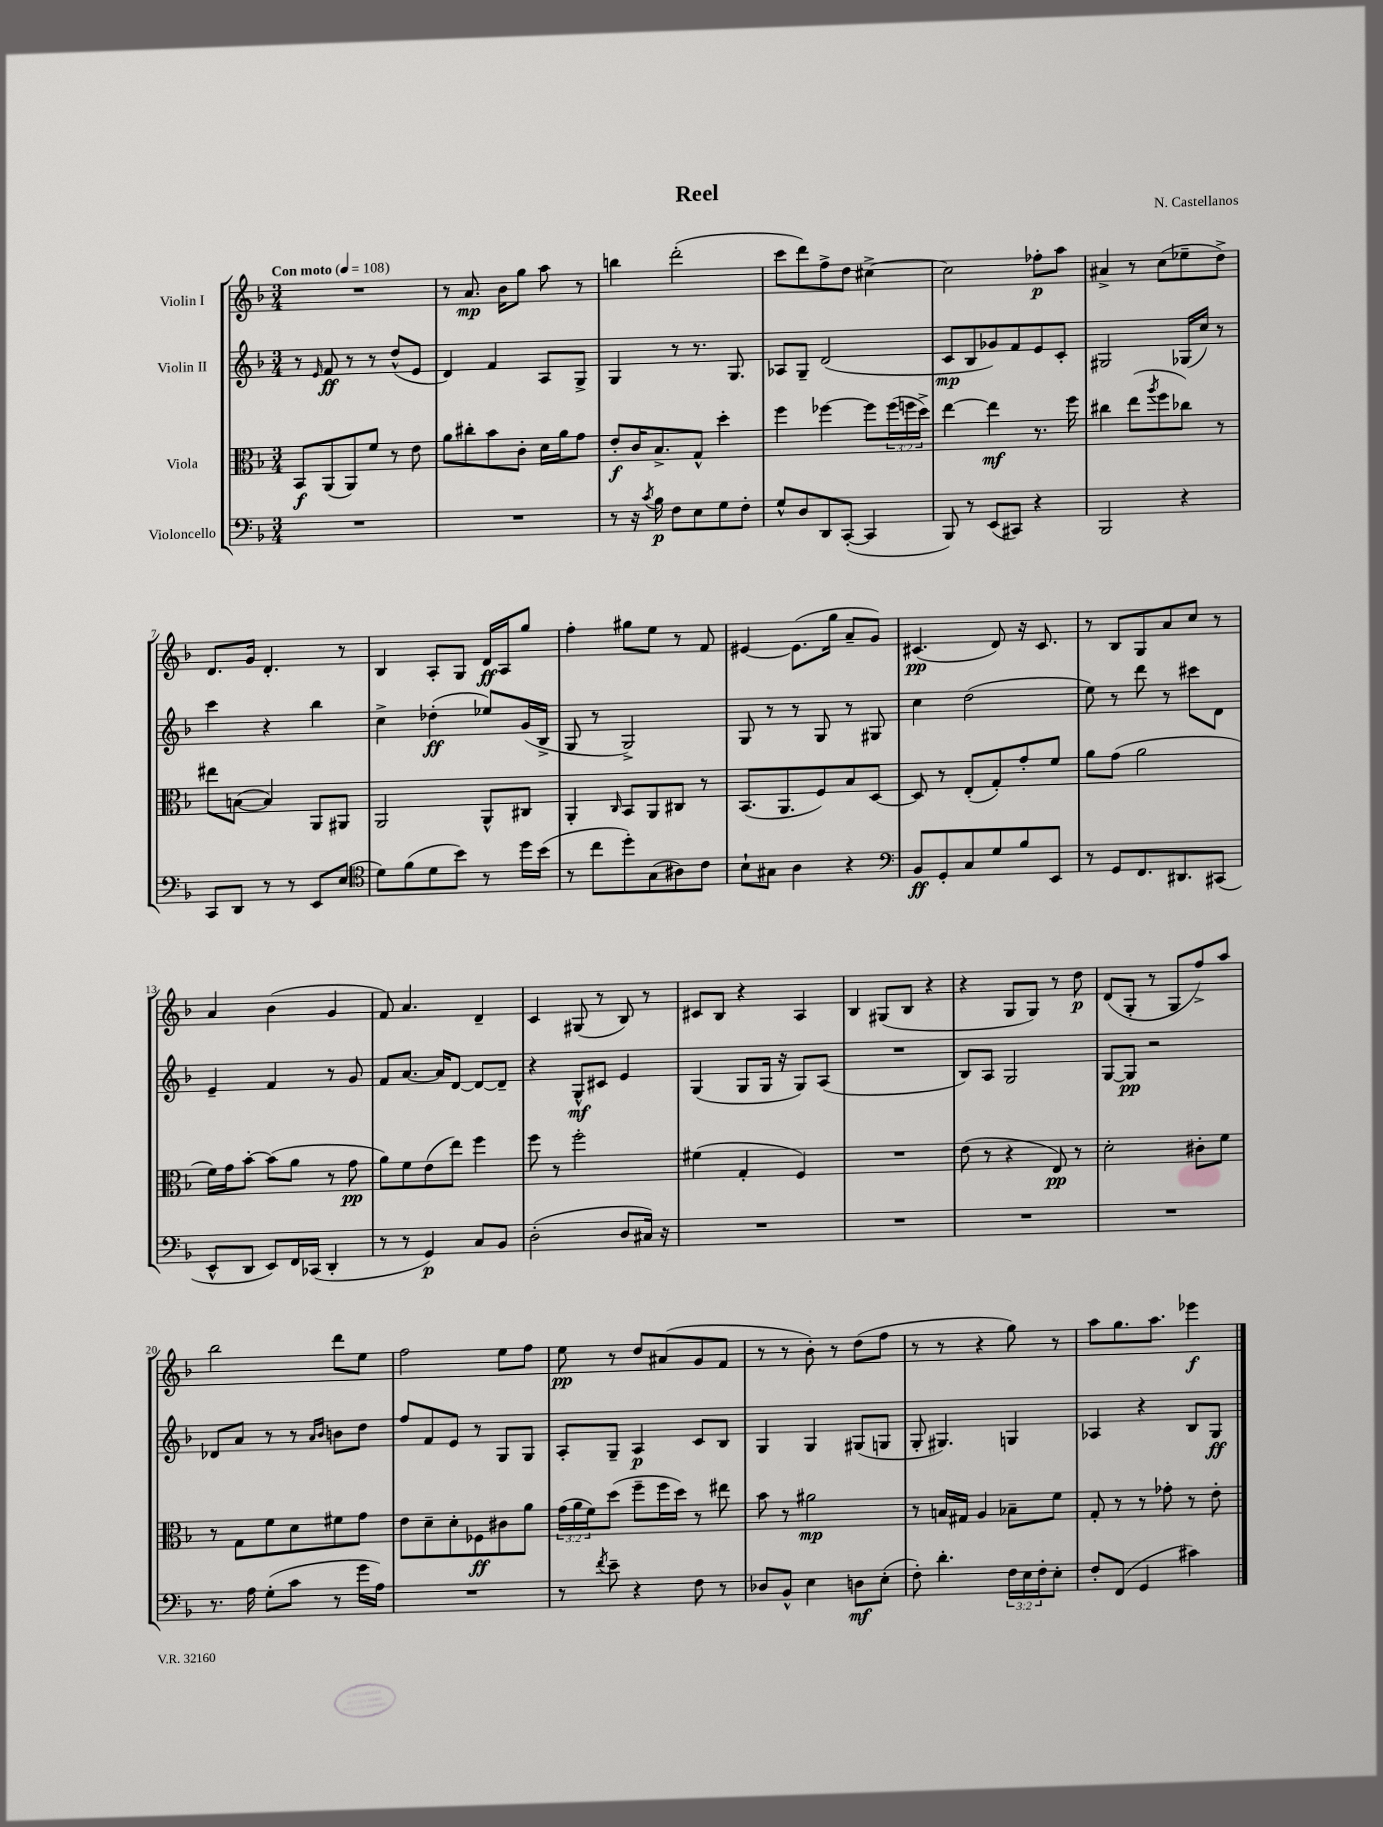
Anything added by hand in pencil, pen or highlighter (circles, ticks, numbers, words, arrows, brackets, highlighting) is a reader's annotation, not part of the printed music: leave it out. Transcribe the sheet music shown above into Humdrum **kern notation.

**kern	**kern	**kern	**kern
*staff4	*staff3	*staff2	*staff1
*clefF4	*clefC3	*clefG2	*clefG2
*k[b-]	*k[b-]	*k[b-]	*k[b-]
*M3/4	*M3/4	*M3/4	*M3/4
*MM108	*MM108	*MM108	*MM108
2.r	8BB-	8r	2.r
.	.	16qqe	.
.	(8AA	8f	.
.	8AA)	8r	.
.	8f	8r	.
.	8r	(8dd^^	.
.	8e	8e	.
=	=	=	=
2.r	8a	4d)	8r
.	8cc#'	.	8.a
.	8b-	4f	.
.	.	.	16b-
.	8c'	.	8gg
.	16d	8A	8aa
.	16a	.	.
.	8g	8G^	8r
=	=	=	=
8r	8e'	4G	4bb
16r	16c	.	.
8qc	.	.	.
16B-	8.B-^	.	.
8F	.	8r	(2ddd'
8E	8G^^	8.r	.
8G	4dd'	.	.
.	.	8.G	.
8F'	.	.	.
=	=	=	=
8G^^	4ff	8A-	8ccc
8D	.	8G~	8ddd)
8DD	[4ff-	(2d	8ff^
([8CC'	.	.	8dd
4CC]	8ff-]	.	[4cc#^
.	(24ff-	.	.
.	24ff	.	.
.	24dd^)	.	.
=	=	=	=
8BBB-)	[4ee	8c	2cc#]
8r	.	8B-	.
(8EE	4ee]	8g-)	.
8CC#)	.	8f	.
4r	8.r	8e	8ff-'
.	.	8c'	8aa
.	16ff	.	.
=	=	=	=
2BBB-	4cc#	2G#	4a#^
.	(8ee	.	8r
.	8qaa	.	.
.	8ff	.	(8cc
4r	8cc-)	(16G-	8ee-~
.	.	16cc)	.
.	8r	8r	8dd^)
=	=	=	=
8CC	8ee#	4ccc	8.d
8DD	([8B	.	.
.	.	.	16g
8r	4B])	4r	4.d'
8r	.	.	.
8EE	8AA	4bb-	.
(8E	8AA#	.	8r
=	=	=	=
*clefC4	*	*	*
8d)	2AA	4cc^	4B-
(8f	.	.	.
8d	.	(4dd-'	8A'
8b-)	.	.	8G
8r	8AA^^	8ee-)	16d
.	.	.	16A
16dd	8C#	(16g	8gg
(16b-	.	16B-^	.
=	=	=	=
8r	4AA'	8G	4ff'
8cc	.	8r	.
.	16qqC	.	.
8dd')	8BB-	2G^)	8gg#
(8G	8AA	.	8ee
8A#)	8C#	.	8r
8c	8r	.	8f
=	=	=	=
8B-`	(8.BB-	8G	[4e#
8G#	.	8r	.
.	8.AA	.	.
4A	.	8r	(8.e#]
.	8F)	8G	.
.	.	.	16gg
4r	8B-	8r	8a~
.	[8D	8G#	8g)
=	=	=	=
*clefF4	*	*	*
8BB-	8D]	4cc	(4.c#
8GG'	8r	.	.
8C	(8E'	(2dd	.
8G	8G')	.	8d)
8B-	8g'	.	16r
.	.	.	8.c#
8EE	8f	.	.
=	=	=	=
8r	8a	8ee)	8r
8GG	(8g	8r	8B-
8.FF	2a	8ddd	8G
.	.	8r	8a
8.DD#	.	.	.
.	.	8ccc#	8cc
(8CC#	.	8d	8r
=	=	=	=
8EE^^	16f)	4e~	4a
.	16g	.	.
8DD	[8b-'	.	.
8EE)	(8b-]	4f	(4b-
16FF	8a	.	.
(16CC-	.	.	.
4DD'	8r	8r	4g
.	8g	8g	.
=	=	=	=
8r	8a)	8f	8f)
8r	8f	[8.a	4.a
4GG)	(8e	.	.
.	.	16a]	.
.	8ee)	[8d	.
8C	4ff	8d_	4d~
8BB-	.	8d~]	.
=	=	=	=
(2D'	8ff	4r	4c
.	8r	.	.
.	2ff'	8G^^	(8G#
.	.	8c#	8r
8D	.	4e	8B-)
16C#)	.	.	8r
16r	.	.	.
=	=	=	=
2.r	(4f#	(4G	8c#
.	.	.	8B-
.	4G'	8G	4r
.	.	16G	.
.	.	16r	.
.	4F)	8G)	4A
.	.	(8A	.
=	=	=	=
2.r	2.r	2.r	4B-
.	.	.	(8G#
.	.	.	8B-
.	.	.	4r
=	=	=	=
2.r	(8e	8B-)	4r
.	8r	8A	.
.	4r	2G	8G
.	.	.	8G)
.	8E)	.	8r
.	8r	.	8dd
=	=	=	=
2.r	2d'	[8G	(8d
.	.	8G]	8G'
.	.	2r	8r
.	.	.	8G
.	8c#'	.	8ff^)
.	8f	.	8aa
=	=	=	=
8.r	8r	8d-	2bb-
.	8G	8a	.
16A	.	.	.
(8G'	8f	8r	.
8c	8d	8r	.
.	.	16qqa	.
.	.	16qqb-	.
8r	8f#	8b	8ddd
16g	8g	8dd	8ee
16A)	.	.	.
=	=	=	=
2.r	8e	8ff	2ff
.	8d~	8f	.
.	8d'	8e	.
.	8F-	8r	.
.	8c#	8G	8ee
.	8a	8G	8ff
=	=	=	=
8r	(24g	8A'	8ee
.	24a	.	.
.	24f)	.	.
8qf	.	.	.
8e~	(8dd	8G~	8r
4r	8ff~	4A	8dd
.	16ff	.	(8a#
.	16dd)	.	.
8F	8r	8c	8g
8r	8ee#	8B-	8f
=	=	=	=
8D-	8b-	4G	8r
8BB-^^	8r	.	8r
4E	2a#	4G	8b-')
.	.	.	8r
8D	.	(8G#	(8dd
(8E'	.	8G	8ff
=	=	=	=
8F')	8r	8G'	8r
4.d'	16B	4.G#)	8r
.	16G#	.	.
.	4A	.	4r
24F	8B-~	4G	8gg)
24E	.	.	.
24F'	.	.	.
8E'	8f	.	8r
=	=	=	=
8F'	8G'	4A-	8aa
(8FF	8r	.	8.gg
4GG	8r	4r	.
.	.	.	8.aa
.	8g-'	.	.
4c#)	8r	8B-	4eee-
.	8e'	8G	.
==	==	==	==
*-	*-	*-	*-
